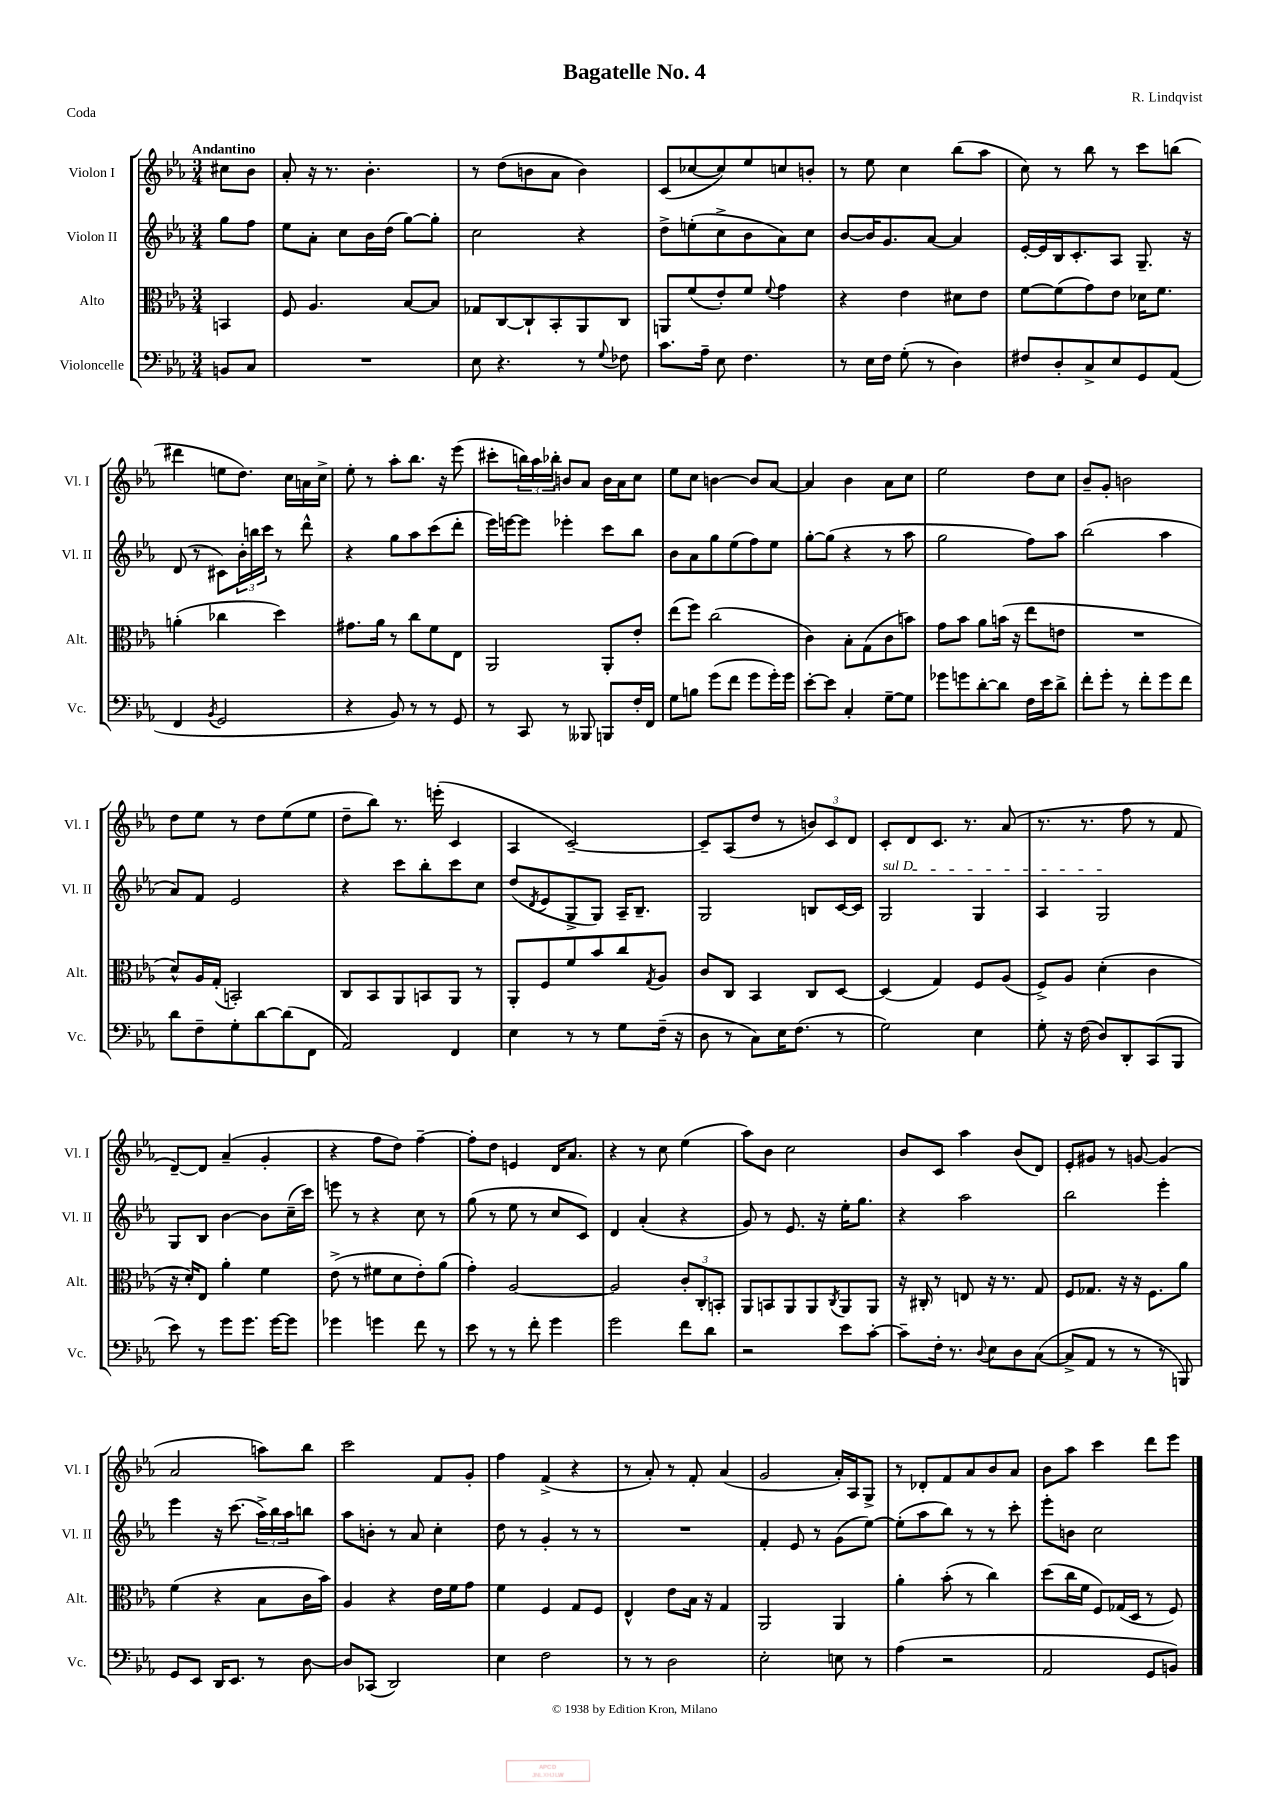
\header { title = "Bagatelle No. 4" composer = "R. Lindqvist" piece = "Coda" }
<<
\new StaffGroup <<
\new Staff = "s0" \with { instrumentName = "Violon I" shortInstrumentName = "Vl. I" } {
    \clef treble \key ees \major \numericTimeSignature \time 3/4 \partial 4 \tempo "Andantino"
    cis''8 bes'8 |
    aes'8-. r16 r8. bes'4.-. |
    r8 d''8( b'8 aes'8 b'4) |
    c'8( ces''8~ ces''8) ees''8 c''8 b'8-. |
    r8 ees''8 c''4 bes''8( aes''8 |
    c''8) r8 bes''8 r8 c'''8 b''8( |
    dis'''4 e''8 d''8.) c''16 a'16 c''16-> |
    ees''8-. r8 aes''8-. bes''8. r16 ees'''8( |
    cis'''8-. \tuplet 3/2 { b''16) aes''16 bes''16-. } b'8 aes'8 b'16 aes'16 c''8 |
    ees''8 c''8 b'4~ b'8 aes'8~ |
    aes'4 bes'4 aes'8 c''8 |
    ees''2 d''8 c''8 |
    bes'8-- g'8-. b'2 |
    d''8 ees''8 r8 d''8 ees''8( ees''8 |
    d''8-- bes''8) r8. e'''16-.( c'4 |
    aes4 c'2~--) |
    c'8-- aes8( d''8 r8 \tuplet 3/2 { b'8) c'8 d'8 } |
    c'8-. d'8 c'8. r8. aes'8( |
    r8. r8. f''8 r8 f'8 |
    d'8~--) d'8 aes'4--( g'4-. |
    r4 f''8 d''8) f''4~-- |
    f''8-. d''8 e'4 d'16 aes'8. |
    r4 r8 c''8 ees''4( |
    aes''8) bes'8 c''2 |
    bes'8 c'8 aes''4 bes'8( d'8) |
    ees'8-. gis'8 r8 g'8~ g'4( |
    aes'2 a''8) bes''8 |
    c'''2 f'8 g'8-. |
    f''4 f'4->( r4 |
    r8 aes'8-.) r8 f'8-. aes'4( |
    g'2 aes'16-.) aes16 g8-> |
    r8 des'8-. f'8 aes'8 bes'8 aes'8 |
    bes'8 aes''8 c'''4 d'''8 ees'''8 \bar "|." |
}
\new Staff = "s1" \with { instrumentName = "Violon II" shortInstrumentName = "Vl. II" } {
    \clef treble \key ees \major \numericTimeSignature \time 3/4 \partial 4
    g''8 f''8 |
    ees''8 aes'8-. c''8 bes'16 d''16( g''8~) g''8-. |
    c''2 r4 |
    d''8-> e''8-.( c''8-> bes'8 aes'8) c''8 |
    bes'8~ bes'16 g'8. aes'8~ aes'4 |
    ees'16~-. ees'16 bes16 c'8.-. aes8 g8.-- r16 |
    d'8( r8 cis'8) \tuplet 3/2 { bes'16-. b''16 c'''16 } r8 d'''8-^ |
    r4 g''8 aes''8 c'''8( d'''8-. |
    ees'''16) e'''16~ e'''8 ees'''4-. c'''8 bes''8 |
    bes'8 aes'8 g''8 ees''8( f''8) ees''8 |
    g''8~-. g''8( r4 r8 aes''8 |
    g''2 f''8) aes''8 |
    bes''2( aes''4 |
    aes'8) f'8 ees'2 |
    r4 c'''8 bes''8-. c'''8 c''8 |
    d''8( \acciaccatura { d'8 } ees'8 g8-> g8) aes16-- bes8.-- |
    g2 b8 c'16~ c'16 |
    \once \override TextSpanner.bound-details.left.text = \markup { \italic "sul D" } g2\startTextSpan g4 |
    aes4 g2\stopTextSpan |
    g8 bes8 bes'4~ bes'8 c''16--( c'''16) |
    e'''8 r8 r4 c''8 r8 |
    g''8( r8 ees''8 r8 c''8 c'8) |
    d'4 aes'4-.( r4 |
    g'8) r8 ees'8. r16 ees''16-. g''8. |
    r4 aes''2 |
    bes''2 ees'''4-. |
    ees'''4 r16 c'''8.( \tuplet 3/2 { aes''16->) bes''16 aes''16 } b''8 |
    aes''8 b'8-. r8 aes'8 c''4-. |
    d''8 r8 g'4-. r8 r8 |
    R2. |
    f'4-. ees'8 r8 g'8( ees''8~) |
    ees''8-.( aes''8 bes''8) r8 r8 c'''8-. |
    ees'''8-. b'8 c''2 \bar "|." |
}
\new Staff = "s2" \with { instrumentName = "Alto" shortInstrumentName = "Alt." } {
    \clef alto \key ees \major \numericTimeSignature \time 3/4 \partial 4
    b,4 |
    f8 aes4. bes8~ bes8 |
    ges8 c8~ c8-! bes,8-. aes,8 c8 |
    a,8 f'8( ees'8-.) f'8 \appoggiatura { f'8 } g'4 |
    r4 ees'4 dis'8 ees'8 |
    f'8~ f'8( g'8) ees'8 des'16 f'8. |
    a'4-.( ces''4 d''4) |
    gis'8. aes'16 r8 c''8 f'8 ees8 |
    aes,2 aes,8-. ees'8-. |
    ees''8( f''8) c''2( |
    c'4) bes8-. g8( c'8 b'8) |
    g'8 bes'8 aes'8 b'16( r16 ees''8 e'8 |
    R2. |
    d'8-^) aes16 g16-.( b,2-.) |
    c8 bes,8 aes,8 b,8 aes,8 r8 |
    aes,8-. f8 f'8 bes'8 c''8 \acciaccatura { g8 } aes8 |
    c'8 c8 bes,4 c8 d8~ |
    d4( g4) f8 aes8( |
    f8->) aes8 d'4-.( c'4 |
    r16 d'16-.) ees8 aes'4-. f'4 |
    ees'8->( r8 fis'8 d'8 ees'8-.) aes'8( |
    g'4-.) aes2~ |
    aes2 \tuplet 3/2 { c'8-. c8-. b,8-. } |
    aes,8 b,8 aes,8 aes,8 \acciaccatura { c8 } aes,8 aes,8 |
    r16 cis16-. r8 e8 r16 r8. g8 |
    f8 ges8. r16 r16 f8. aes'8 |
    f'4( r4 bes8 c'16 bes'16) |
    aes4 r4 ees'16 f'16 g'8 |
    f'4 f4 g8 f8 |
    ees4-^ ees'8 bes16 r16 g4 |
    aes,2 aes,4 |
    aes'4-. bes'8-.( r8 c''4) |
    d''8( c''16 f'16 f8) ges16( d16 r8 f8) \bar "|." |
}
\new Staff = "s3" \with { instrumentName = "Violoncelle" shortInstrumentName = "Vc." } {
    \clef bass \key ees \major \numericTimeSignature \time 3/4 \partial 4
    b,8 c8 |
    R2. |
    ees8 r4. r8 \appoggiatura { g8 } fes8 |
    c'8. aes16-- ees8 f4. |
    r8 ees16 f16 g8-.( r8 d4) |
    fis8 d8-. c8-> ees8 g,8 aes,8( |
    f,4 \acciaccatura { bes,8 } g,2 |
    r4 bes,8) r8 r8 g,8 |
    r8 c,8 r8 beses,,8 b,,8 f16-. f,16 |
    g8 b8 g'8( f'8 g'8 g'16-.) g'16 |
    ees'8~-. ees'8 c4-. g8~-- g8 |
    ges'8 g'8 d'8~-. d'8 f16 ees'16 d'8-> |
    f'8-. g'8-. r8 f'8-. g'8 f'8 |
    d'8 f8-- g8-. d'8~ d'8( f,8 |
    aes,2) f,4 |
    ees4 r8 r8 g8 f16--( r16 |
    d8 r8 c8) ees16 f8.( r8 |
    g2) ees4 |
    g8-. r16 f16( d8) d,8-. c,8( bes,,8 |
    ees'8) r8 g'8 g'8. g'16~ g'8 |
    ges'4 g'4 f'8 r8 |
    ees'8 r8 r8 f'8-. g'4 |
    g'2 f'8 d'8 |
    r2 ees'8 c'8~-. |
    c'8-- f16-. r8. \appoggiatura { d8 } ees8 d8 c8~( |
    c8-> aes,8 r8 r8 r8 b,,8) |
    g,8 ees,8 d,16 ees,8. r8 d8~ |
    d8 ces,8( d,2) |
    ees4 f2 |
    r8 r8 d2 |
    ees2-. e8 r8 |
    aes4( r2 |
    aes,2 g,8 b,8) \bar "|." |
}
>>
>>
\layout { \context { \Score \remove "Bar_number_engraver" } }
